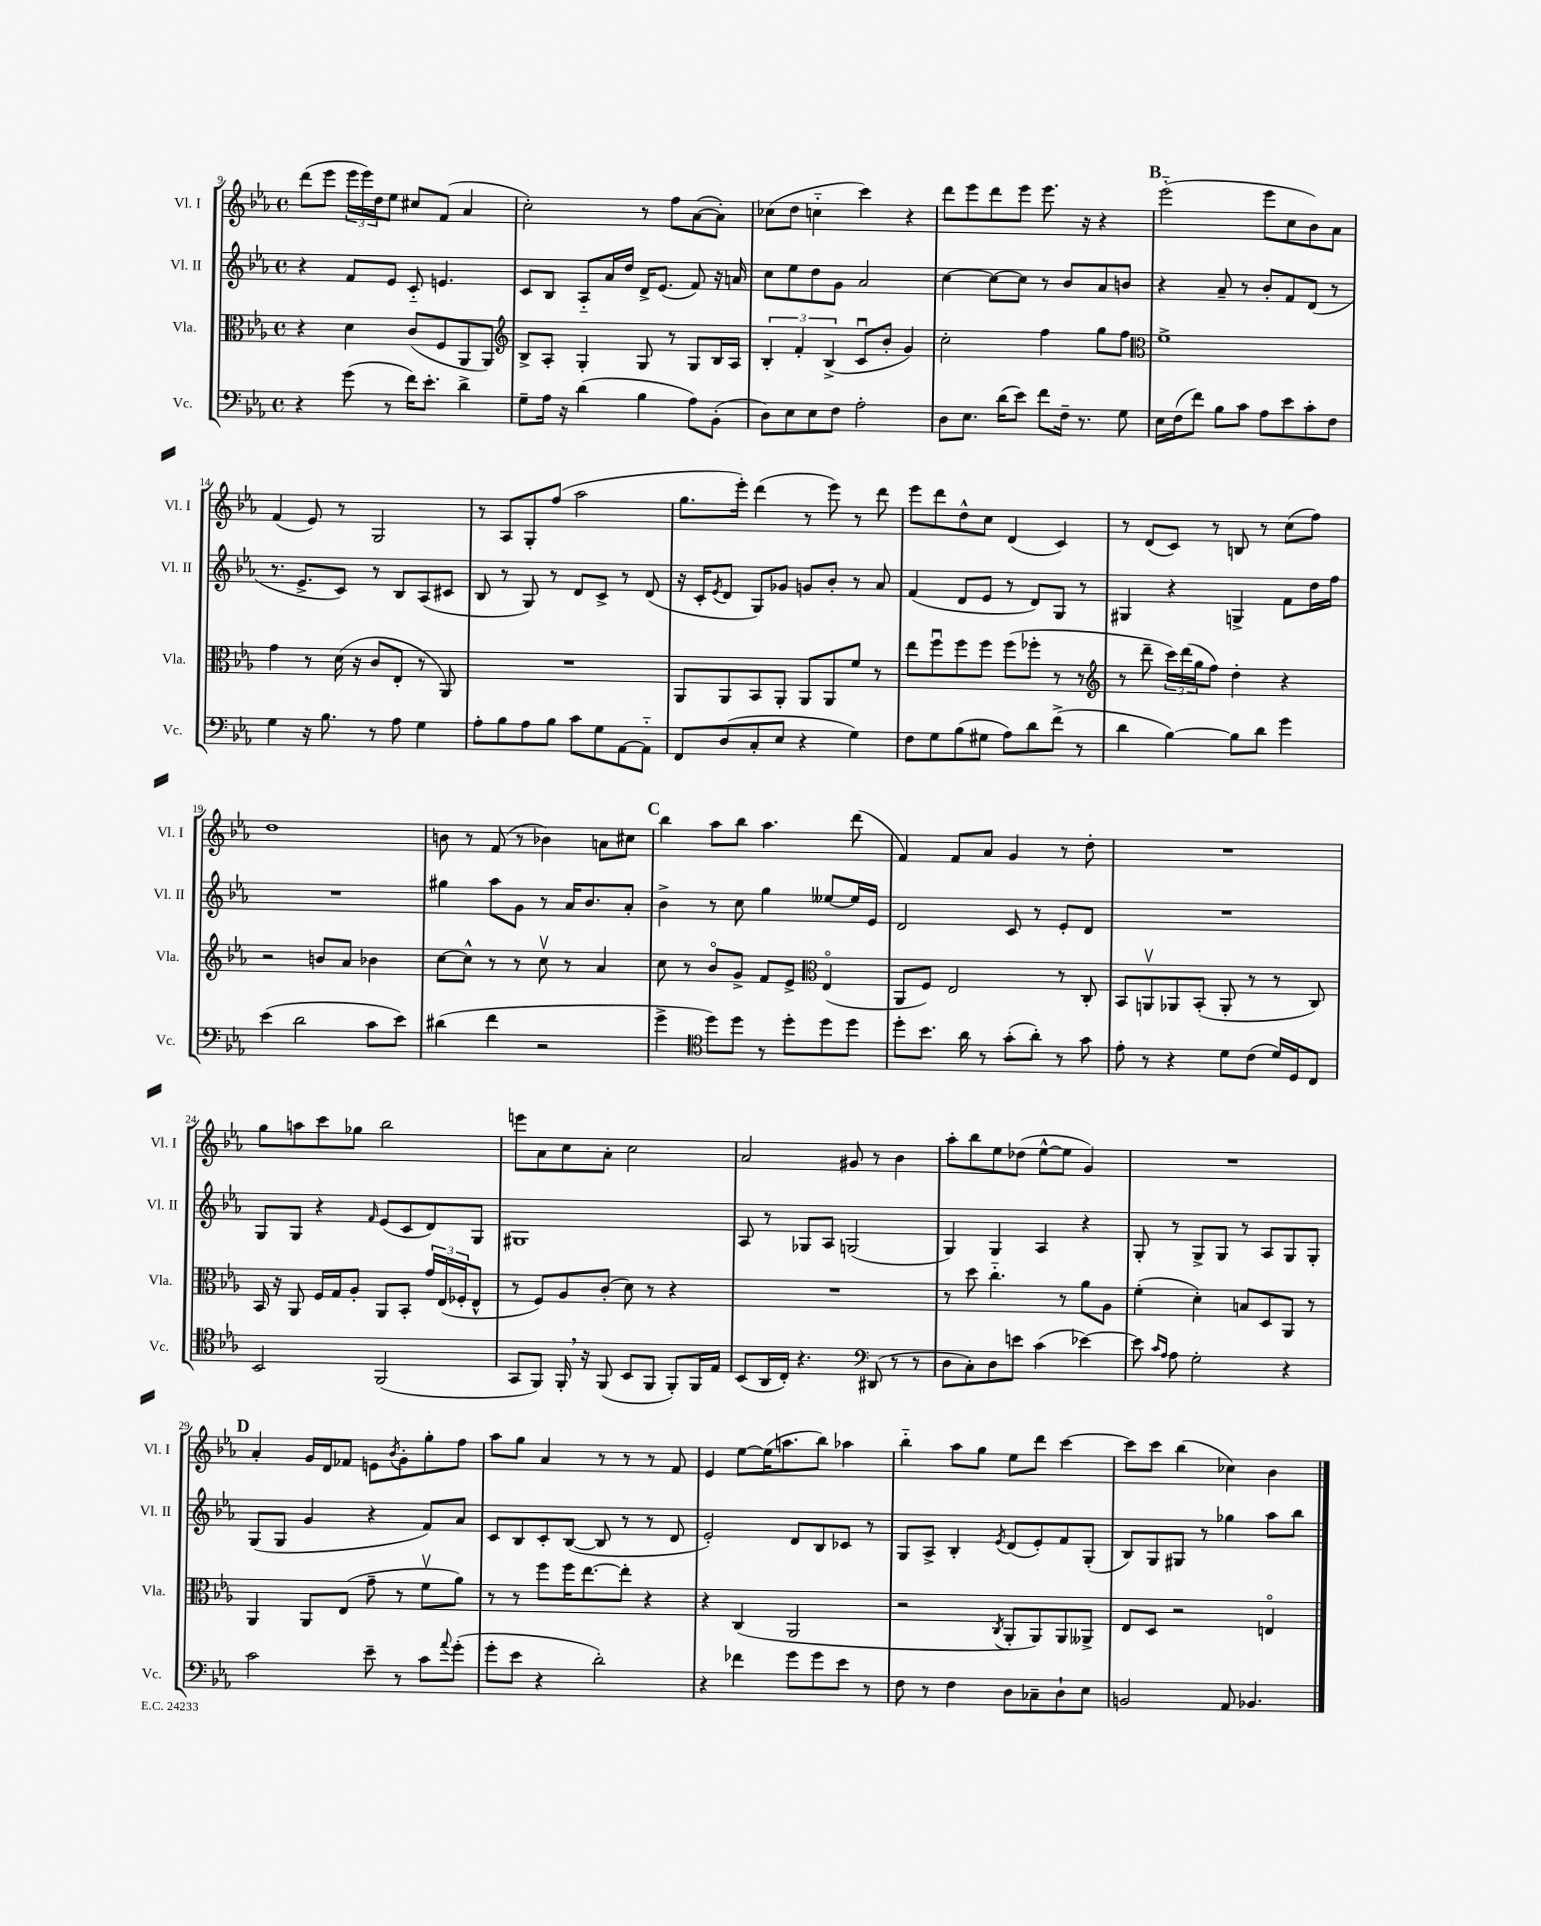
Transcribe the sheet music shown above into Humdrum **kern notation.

**kern	**kern	**kern	**kern
*staff4	*staff3	*staff2	*staff1
*clefF4	*clefC3	*clefG2	*clefG2
*k[b-e-a-]	*k[b-e-a-]	*k[b-e-a-]	*k[b-e-a-]
*M4/4	*M4/4	*M4/4	*M4/4
*met(c)	*met(c)	*met(c)	*met(c)
4r	4r	4r	(8ddd
.	.	.	8eee-
(8g	4d	8f	24eee-
.	.	.	24eee-)
.	.	.	24dd
8r	.	8e-	8ee-
16f)	(8c	8c'~	8cc#
8.e-'	.	.	.
.	8F	4.e	(8f
4d^	8AA-	.	4a-
.	8AA-)	.	.
=	=	=	=
*	*clefG2	*	*
8G~	8B-^	8c	2cc')
16A-	8A-'	8B-	.
16r	.	.	.
(4d	4G'	8A-'~	.
.	.	16a-	.
.	.	16dd	.
4B-	8G	16d^	8r
.	.	(8.e-	.
.	8r	.	8ff
8A-)	8G	8f)	([8a-
(8BB-'	16B-	16r	8a-'])
.	16A-	16a	.
=	=	=	=
8D)	6B-'	8cc	(8cc-
8E-	.	8ee-	8dd
.	6f'	.	.
8E-	.	8dd	4cc'~
.	(6B-^	.	.
8F	.	8g	.
2A-'	8cu	2a-	4ccc)
.	8b-'	.	.
.	4g)	.	4r
=	=	=	=
8D	2cc'	[4cc	8ddd
8.E-	.	.	8eee-
.	.	8cc_	8ddd
(16d	.	.	.
8e-)	.	8cc]	8eee-
8f	4ff	8r	8.eee-
16F~	.	8b-	.
8.r	.	.	16r
.	8gg	8a-	4r
8G	8ff	8b	.
=	=	=	=
*	*clefC3	*	*
16E-	1f^	4r	(2eee-'~
(16F	.	.	.
8f)	.	.	.
8B-	.	8a-~	.
8c	.	8r	.
8A-	.	8b-'	8eee-
8e-	.	8f	8cc
8c'	.	(8d	8b-)
8F	.	8r	8a-
=	=	=	=
4G	4g	8.r	(4f
.	.	8.e-^	.
16r	8r	.	8e-)
8.B-	.	.	.
.	(16d	8c)	8r
.	16r	.	.
8r	8c	8r	2G
8A-	8E-'	8B-	.
4G	8r	(8A-	.
.	8AA-)	8c#	.
=	=	=	=
8A-'	1r	8B-	8r
8B-	.	8r	8A-
8A-	.	8G)	8G'
8B-	.	8r	(8ff
8c	.	8d	2aa-
8G	.	8c^	.
[8AA-	.	8r	.
8AA-'~]	.	(8d	.
=	=	=	=
8FF	8AA-	16r	8.gg
.	.	16c'	.
.	.	8qe-	.
(8D	8AA-	8d	.
.	.	.	16eee-')
8C'	8BB-	8G)	(4ddd
8E-	8AA-'	8g-	.
4r	8AA-	8g	8r
.	8AA-	8b-'	8eee-)
4G)	8f	8r	8r
.	8r	8a-	8ddd
=	=	=	=
8F	8ee-	(4f	8eee-
8G	8ffu	.	8ddd
(8B-	8ff	8d	8dd^^
8G#	8ff	8e-	8cc
8A-)	(8ff	8r	(4d
8d	8ff-'	8d)	.
(8f^	8r	8G	4c)
8r	8r	8r	.
=	=	=	=
*	*clefG2	*	*
4d	8r	4G#	8r
.	8ddd~	.	(8d
[4B-)	24ccc)	4r	8c)
.	(24ddd	.	.
.	24gg	.	.
.	8ff)	.	8r
8B-]	4dd'	4G^	8B
8d	.	.	8r
4g	4r	8f	(8cc
.	.	16dd	8ff)
.	.	16ff	.
=	=	=	=
(4e-	2r	1r	1dd
2d	.	.	.
.	8b	.	.
.	8a-	.	.
8c	4b-	.	.
8e-)	.	.	.
=	=	=	=
(4d#	[8cc	4gg#	8b
.	8cc^^]	.	8r
4f	8r	8aa-	(8f
.	8r	8g	8r
2r	8ccv	8r	4b-)
.	8r	16a-	.
.	.	8.b-	.
.	4a-	.	8a
.	.	8a-'	8cc#
=	=	=	=
4g^	8cc	4b-^	4bb-
.	8r	.	.
*clefC4	*	*	*
8dd)	8b-o	8r	8aa-
8dd	8g^	8cc	8bb-
8r	8f	4gg	4.aa-
8dd'	8e-^	.	.
*	*clefC3	*	*
8dd	(4E-o	[8ee--	.
8dd	.	16ee--]	(8ddd
.	.	16e-	.
=	=	=	=
8dd'	8AA-	2d	4f)
8.b-	8F)	.	.
.	2E-	.	8f
16a-	.	.	.
8r	.	.	8a-
(8g'	.	8c	4g
8a-')	.	8r	.
8r	8r	8e-'	8r
8g	8C'	8d	8dd'
=	=	=	=
8e-'	8BB-	1r	1r
8r	8AAv	.	.
4r	8AA-	.	.
.	(8BB-'	.	.
8d	8AA-'	.	.
(8c	8r	.	.
16d)	8r	.	.
16D	.	.	.
8C	8C)	.	.
=	=	=	=
2BB-	16BB-	8G	8gg
.	16r	.	.
.	8AA-	8G	8aa
.	16F	4r	8ccc
.	16G	.	.
.	8A-'	.	8gg-
.	.	16qqf	.
(2FF	8AA-	(8e-	2bb-
.	8BB-'	8c	.
.	24g	8d)	.
.	(24E-	.	.
.	24F-'	.	.
.	8E-^^	8G	.
=	=	=	=
8GG	8r	1G#	8eee
8FF)	8F)	.	8a-
16FF'	8A-	.	8cc
16r	.	.	.
(8FF	(8c'	.	8a-'
8BB-	8d)	.	2cc
8FF	8r	.	.
8FF')	4r	.	.
16FF	.	.	.
16E-	.	.	.
=	=	=	=
(8BB-	1r	8A-	2a-
16AA-	.	8r	.
16C')	.	.	.
4.r	.	8G-	.
.	.	8A-	.
.	.	(2G	8g#
*clefF4	*	*	*
(8DD#	.	.	8r
8r	.	.	4b-
8r	.	.	.
=	=	=	=
8D	8r	4G)	8aa-'
8C')	8dd	.	8bb-
8D	4.cc'~	4G	8ee-
8e	.	.	(8dd-
(4c	.	4A-	[8ee-^^
.	8r	.	8ee-]
[4e-)	8a-	4r	4g)
.	8A-	.	.
=	=	=	=
8e-]	(4f'	8G'	1r
16qqc	.	.	.
16qqA-	.	.	.
8A-	.	8r	.
2G'	4d')	8G^	.
.	.	8G	.
.	8B	8r	.
.	8D	8A-	.
4r	8AA-	8G	.
.	8r	8G'	.
=	=	=	=
2c	4AA-	(8G	4a-'
.	.	8G	.
.	8AA-	4g	16g
.	.	.	16d
.	(8E-	.	8f-
8e-~	8g~	4r	8e
.	.	.	8qb-
8r	8r	.	8g'
8c	8fv	8f)	8gg'
8qqa-	.	.	.
(8g'	8a-)	8a-	8ff
=	=	=	=
8g'	8r	8c	8aa-
8e-	8r	8B-	8gg
4r	8ff	8c'	4a-
.	16ff	([8B-	.
.	[8.ee-	.	.
2d')	.	8B-]	8r
.	8ee-']	8r	8r
.	4r	8r	8r
.	.	8d	8f
=	=	=	=
4r	4r	2e-')	4e-
4f-	(4C	.	[8ee-
.	.	.	(16ee-]
.	.	.	8.aa
8g	2AA-	8d	.
8g	.	8B-	8bb-)
8e-	.	8c-	4aa-
8r	.	8r	.
=	=	=	=
8F	2r	8G	4bb-'~
8r	.	8A-^	.
4F	.	4B-'	8aa-
.	.	.	8gg
.	8qC	8qe-	.
8D	8AA-'	(8d	8ee-
8C-~	8AA-)	8e-')	8ddd
8D`	8AA-	8f	[4ccc
8E-	8AA--^	(8G'	.
=	=	=	=
2BB	8E-	8B-)	8ccc]
.	8D	8G	8ccc
.	2r	8G#	(4bb-
.	.	8r	.
8AA-	.	4gg-	4cc-)
4.BB-	.	.	.
.	4Eo	8aa-	4b-
.	.	8bb-	.
==	==	==	==
*-	*-	*-	*-
